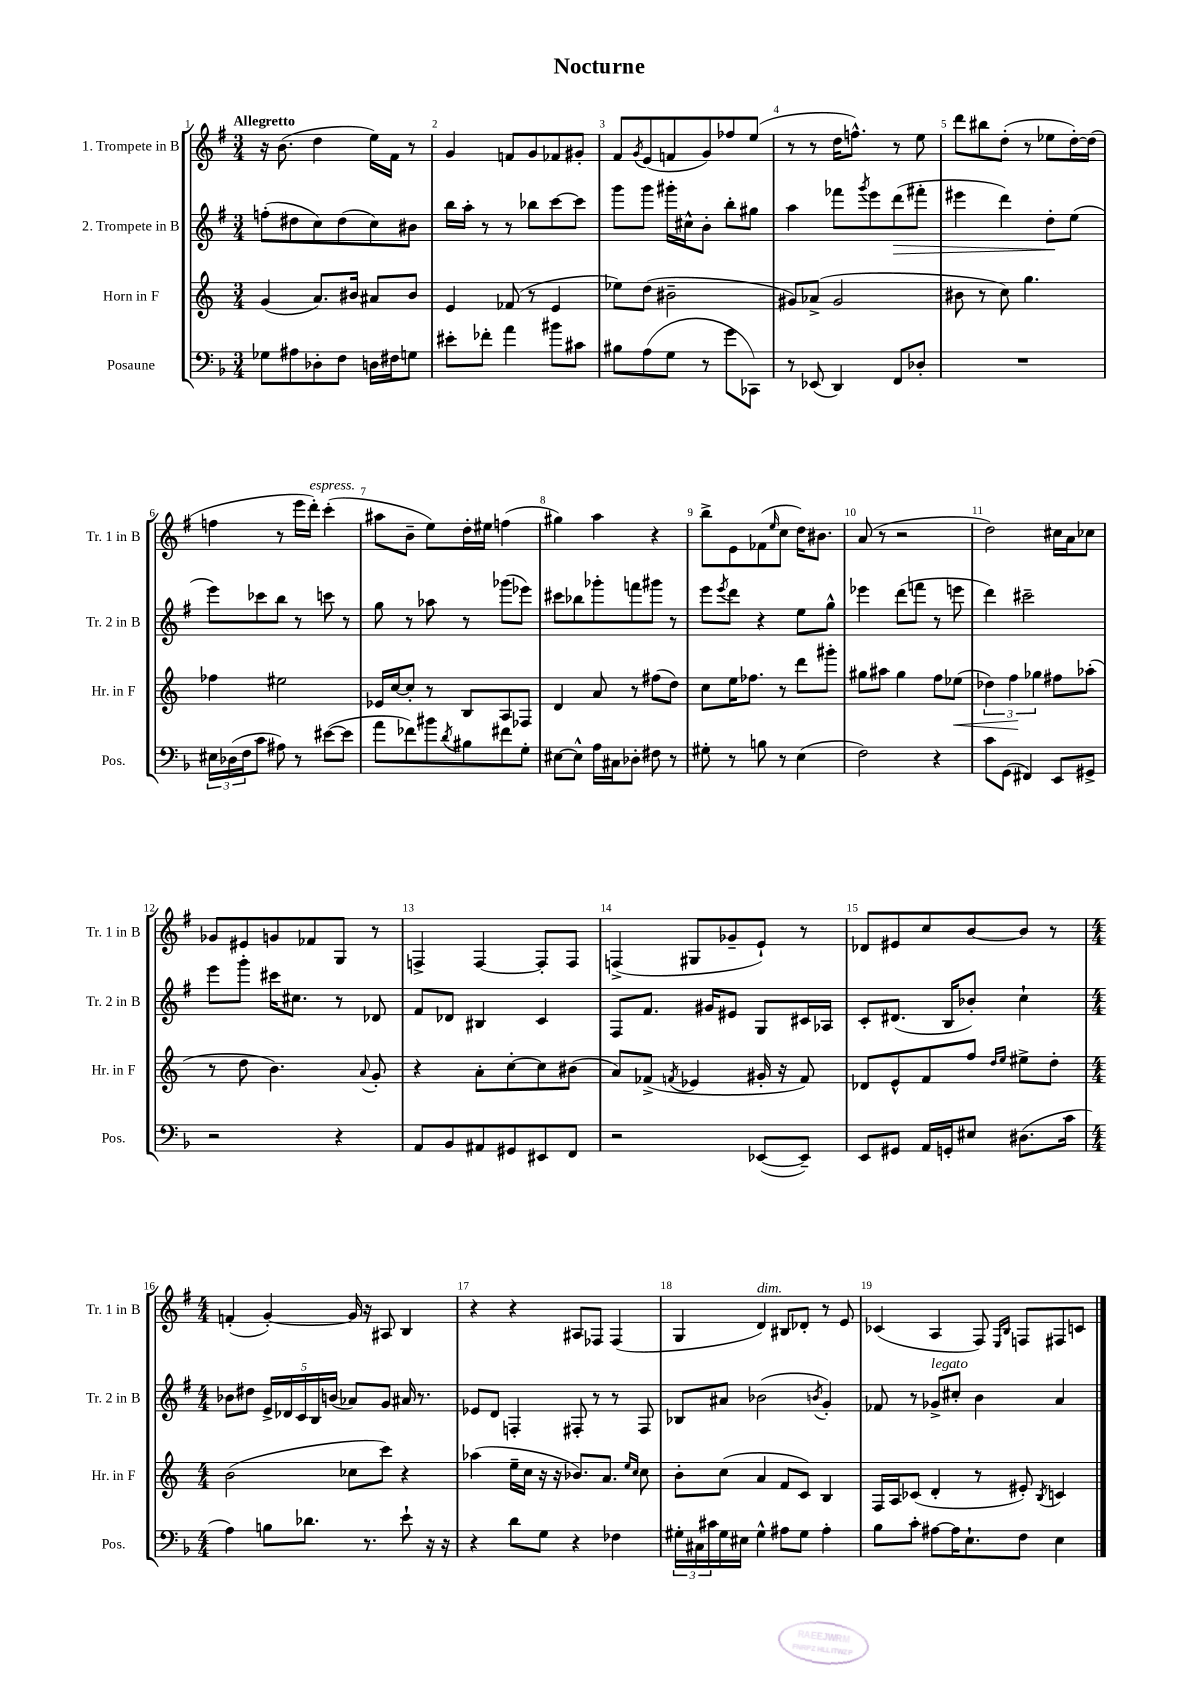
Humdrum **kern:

**kern	**kern	**kern	**kern
*staff4	*staff3	*staff2	*staff1
*clefF4	*clefG2	*clefG2	*clefG2
*k[b-]	*k[]	*k[f#]	*k[f#]
*M3/4	*M3/4	*M3/4	*M3/4
8G-	(4g	(8ff'	16r
.	.	.	(8.b
8A#	.	8dd#	.
8D-'	8.a)	8cc)	4dd
8F	.	(8dd#	.
.	16b#	.	.
16D	8a#	8cc)	16ee)
16F#	.	.	16f#
8G	8b#	8b#	8r
=	=	=	=
8e#'	4e	16bb	4g
.	.	16aa'	.
8f-'	.	8r	.
4a	(8f-	8r	8f
.	8r	8bb-	8g
8b#	4e	[8ccc	8f-
8c#	.	8ccc]	8g#'
=	=	=	=
8B#	8ee-)	8ggg	8f#
.	.	.	8qg
(8A	(8dd	8ggg	(8e
8G	2b#~	16ggg#'	8f
.	.	16cc#^^	.
8r	.	8b'	8g)
8g	.	8bb'	8ff-
8CC-)	.	8gg#	(8ee
=	=	=	=
8r	8g#)	4aa	8r
(8EE-	(8a-^	.	8r
4DD)	2g#	8fff-	16dd
.	.	.	8.ff^^)
.	.	8qggg	.
.	.	8eee	.
8FF	.	(8ddd	8r
8D-'	.	8fff#'	8ee
=	=	=	=
2.r	8b#	4eee#	8ddd
.	8r	.	8bb#
.	8cc)	4ddd)	(8dd'
.	4.gg	.	8r
.	.	8dd'	8ee-
.	.	(8ee	[16dd')
.	.	.	(16dd]
=	=	=	=
24E#	4ff-	8eee)	4ff
(24D-	.	.	.
24F	.	.	.
8c	.	8ccc-	.
8A#)	2ee#	8bb	8r
8r	.	8r	16eee
.	.	.	16ddd')
([8e#	.	8ccc	(4ccc'
8e#]	.	8r	.
=	=	=	=
8a	16e-	8gg	8aa#
.	[16cc	.	.
8f-)	8cc']	8r	8b~
8b#	8r	8aa-	8ee)
8qd	.	.	.
8B#	8B	8r	16dd'
.	.	.	16ee#
8f#	8A	(8ggg-	(4ff
8G'	8F-	8eee-)	.
=	=	=	=
[8E#	4d	8ccc#	4gg#)
8E#^^]	.	8bb-	.
16A	8a	8ggg-'	4aa
16C#	.	.	.
8D-'	8r	8fff	.
8F#	(8ff#	8ggg#	4r
8r	8dd)	8r	.
=	=	=	=
8G#'	8cc	8eee	8bb^
.	.	8qeee	.
8r	16ee	8ddd	8e
.	8.ff-	.	.
8B	.	4r	(8f-
.	.	.	16qqee
8r	8r	.	8cc
(4E	8ddd	8ee	16dd)
.	.	.	8.b#
.	8ggg#'	8gg^^	.
=	=	=	=
2F)	8gg#	4eee-	(8a
.	8aa#	.	8r
.	4gg#	(8ddd	2r
.	.	8fff	.
4r	8ff	8r	.
.	(8ee-	8eee	.
=	=	=	=
8c	6dd-)	4ddd)	2dd)
(8GG	.	.	.
.	6ff	.	.
4FF#)	.	2ccc#~	.
.	6gg-	.	.
8EE	8ff#	.	16cc#
.	.	.	16a
8GG#^	(8aa-'	.	8cc-
=	=	=	=
2r	8r	8eee	8g-
.	8dd	8ggg'	8e#
.	4.b)	16ccc#	8g
.	.	8.cc#	.
.	.	.	8f-
4r	.	8r	8G
.	8qqa	.	.
.	8g'	8d-	8r
=	=	=	=
8AA	4r	8f#	4F^
8BB-	.	8d-	.
8AA#	8a'	4B#	[4F
8GG#	[8cc'	.	.
8EE#	8cc]	4c	8F']
8FF	(8b#	.	8F
=	=	=	=
2r	8a)	8F#	(4F^
.	(8f-^	8.f#	.
.	8qf	.	.
.	4e-	.	8G#
.	.	16g#	.
.	.	8e#	8g-~
([8EE-	16g#'	8G	8e`)
.	16r	.	.
8EE-~])	8f)	16c#	8r
.	.	16A-	.
=	=	=	=
8EE	8d-	8c'	8d-
8GG#	8e^^	(8.d#	8e#
16AA	8f	.	8cc
16GG'	.	16B	.
8E#	8ff	8b-')	[8b
.	16qqdd	.	.
.	16qqee	.	.
(8.D#	8ee#^	4cc`	8b]
.	8dd'	.	8r
16c	.	.	.
=	=	=	=
*M4/4	*M4/4	*M4/4	*M4/4
4A)	(2b	8b-	(4f'
.	.	8dd#	.
8B	.	20e^	[4g')
.	.	20d-	.
.	.	20c	.
8.d-	.	.	.
.	.	20B	.
.	.	(20b	.
.	8cc-	8a-)	16g]
8.r	.	.	16r
.	8ccc)	8g	8A#
8e`	4r	16a#	4B
.	.	8.r	.
16r	.	.	.
16r	.	.	.
=	=	=	=
4r	(4aa-	8e-	4r
.	.	8d	.
8d	16ee~	4F'	4r
.	16cc	.	.
8G	16r	.	.
.	16r	.	.
4r	8.b-)	8F#'	8A#
.	.	8r	8F-
.	8.a	.	.
4F-	.	8r	(4F-
.	16qqee	.	.
.	16qqcc	.	.
.	8cc	8F#	.
=	=	=	=
24G#'	8b'	8B-	4G
24C#	.	.	.
24c#	.	.	.
16G#	(8cc	8a#	.
16E#	.	.	.
4G#^^	4a	(2b-	4d)
8A#	8f	.	8B#
8G#	8c)	.	8d-'
.	.	8qb	.
4A#'	4B	4g')	8r
.	.	.	8e
=	=	=	=
8B-	16F	8f-	(4c-
.	16A	.	.
8c'	(8c-	8r	.
[8A#	4d'	8g-^	4A
16A#]	.	8cc#'	.
8.E`	.	.	.
.	8r	4b	8F#)
.	.	.	16qqE
.	.	.	16qqB
8F	8e#')	.	8F
.	8qB	.	.
4E	4c	4a	8F#
.	.	.	8c
==	==	==	==
*-	*-	*-	*-
